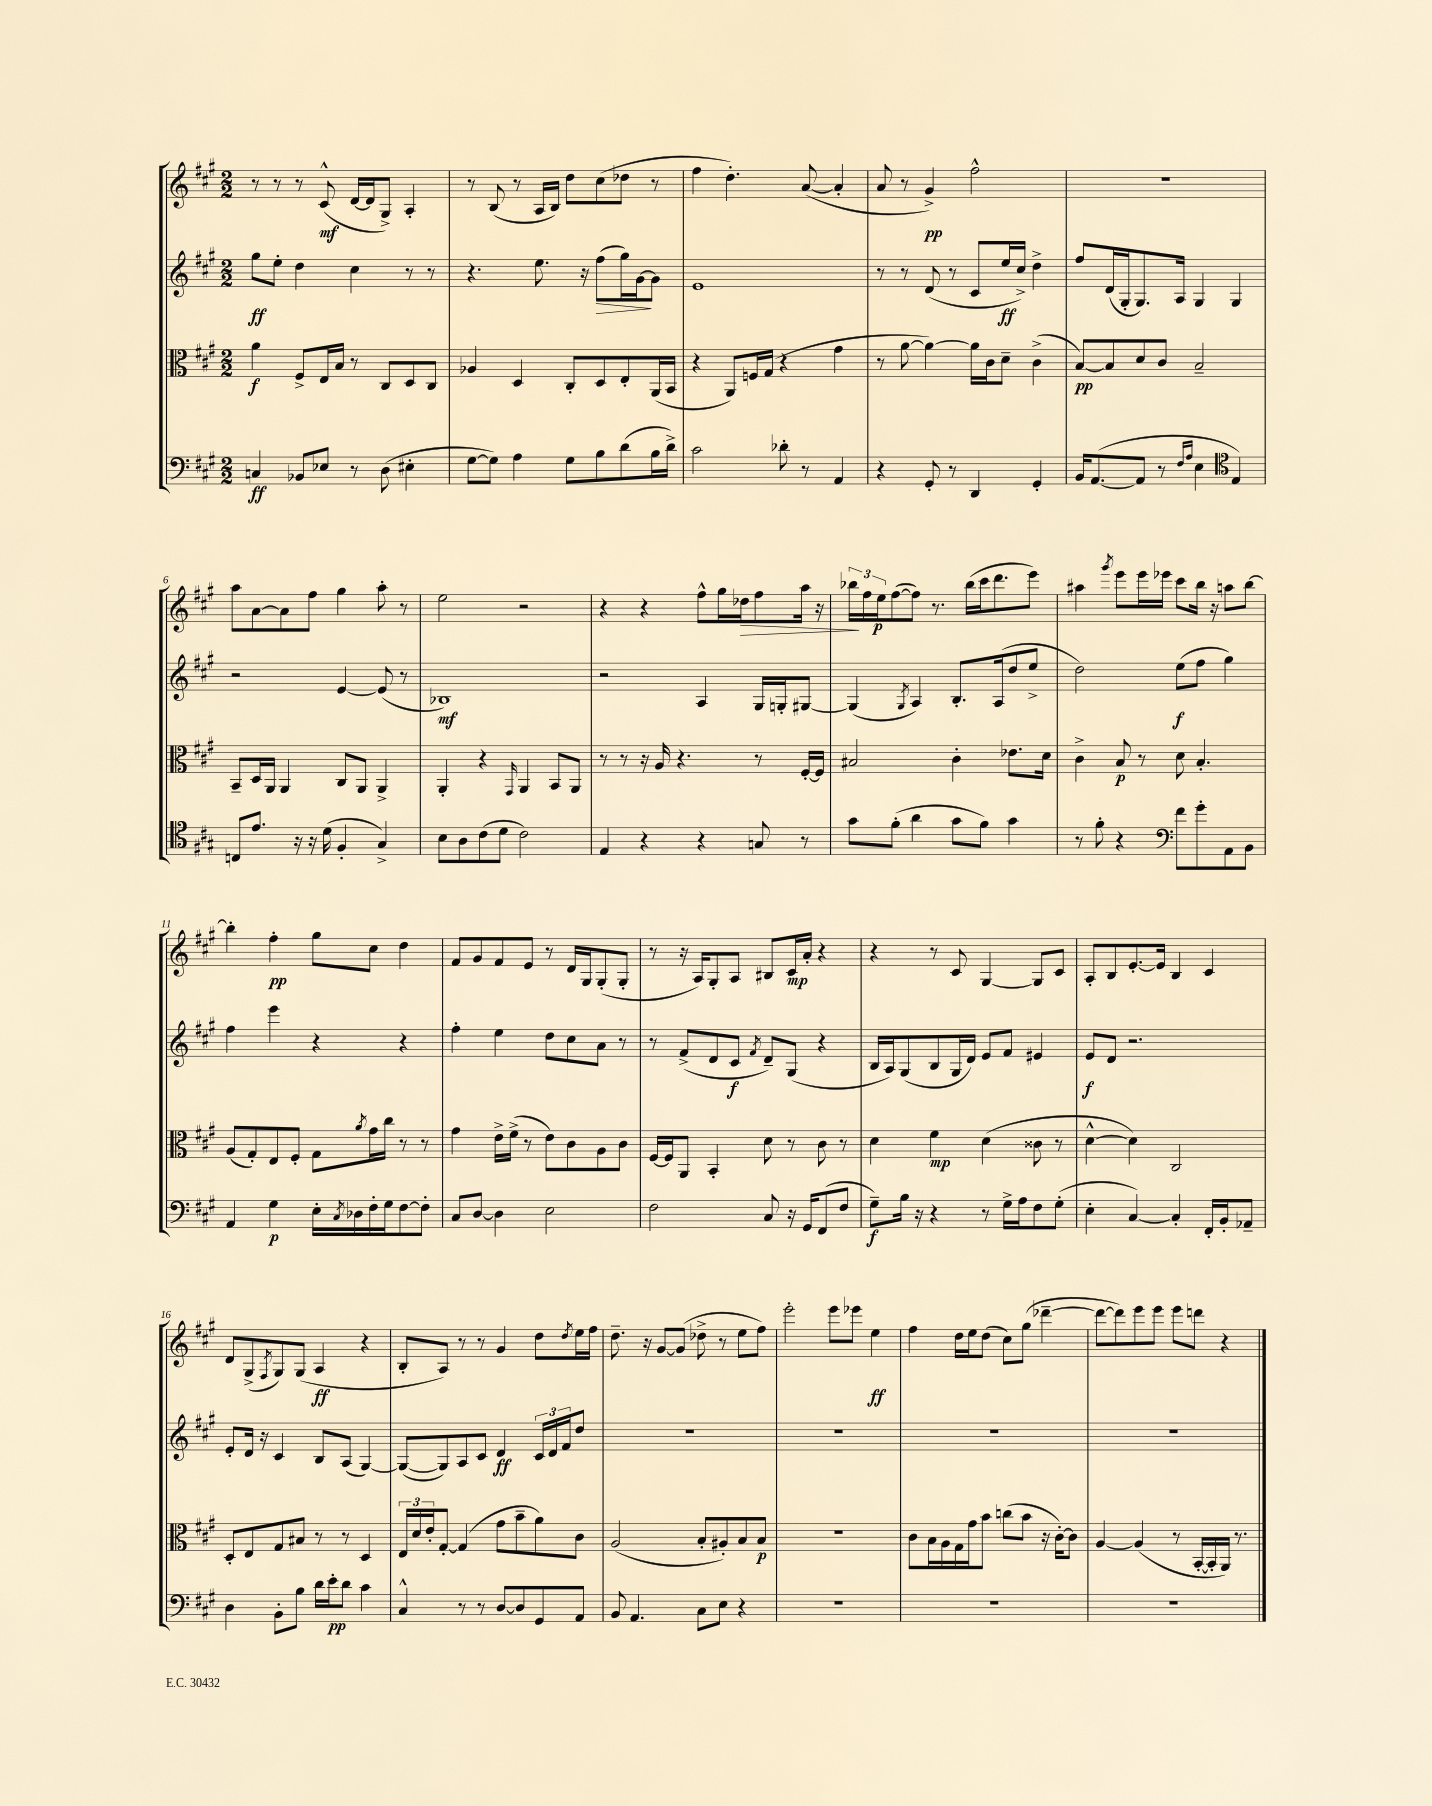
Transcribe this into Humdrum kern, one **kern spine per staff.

**kern	**dynam	**kern	**dynam	**kern	**dynam	**kern	**dynam
*part4	*part4	*part3	*part3	*part2	*part2	*part1	*part1
*staff4	*staff4	*staff3	*staff3	*staff2	*staff2	*staff1	*staff1
*clefF4	*	*clefC3	*	*clefG2	*	*clefG2	*
*k[f#c#g#]	*	*k[f#c#g#]	*	*k[f#c#g#]	*	*k[f#c#g#]	*
*M2/2	*	*M2/2	*	*M2/2	*	*M2/2	*
=1	=1	=1	=1	=1	=1	=1	=1
4Cn/	ff	4a\	f	8gg#\L	ff	8r	.
.	.	.	.	8ee'\J	.	8r	.
8BB-X/L	.	8F#^/L	.	4dd\	.	8r	.
8E-X/J	.	16E/L	.	.	.	(8c#^^/	mf
.	.	16B/JJ	.	.	.	.	.
8r	.	8r	.	4cc#\	.	[16d/LL	.
.	.	.	.	.	.	16d/J]	.
(8D\	.	8C#/L	.	.	.	8G#^/J)	.
4E#X'\	.	8D/	.	8r	.	4A'/	.
.	.	8C#/J	.	8r	.	.	.
=2	=2	=2	=2	=2	=2	=2	=2
[8G#\L	.	4A-X/	.	4.r	.	8r	.
8G#\J])	.	.	.	.	.	(8B/	.
4A\	.	4D/	.	.	.	8r	.
.	.	.	.	8.ee\	.	16A/LL	.
.	.	.	.	.	.	16B/JJ)	.
8G#\L	.	8C#'/L	.	.	.	8dd\L	.
.	.	.	.	16r	.	.	.
!	!	!	!	!	!LO:HP:b	!	!
8B\	.	8D/	.	(8ff#\L	>	(8cc#\	.
(8d\	.	8E'/	.	16gg#\L)	.	8dd-X\J	.
.	.	.	.	[16g#\J	.	.	.
16B\L	.	(16AA/L	.	8g#\J]	]	8r	.
16d^\JJ)	.	16BB/JJ	.	.	.	.	.
=3	=3	=3	=3	=3	=3	=3	=3
2c#\	.	4r	.	1e	.	4ff#\	.
.	.	8AA/L)	.	.	.	4.dd'\)	.
.	.	16Fn/L	.	.	.	.	.
.	.	(16G#/JJ	.	.	.	.	.
8d-X'\	.	4r	.	.	.	.	.
8r	.	.	.	.	.	([8a/	.
4AA/	.	4g#\	.	.	.	4a'/]	.
=4	=4	=4	=4	=4	=4	=4	=4
4r	.	8r	.	8r	.	8a/	.
.	.	[8a\	.	8r	.	8r	.
8GG#'/	.	4a\_)	.	(8d/	.	4g#^/)	pp
8r	.	.	.	8r	.	.	.
4DD/	.	16a\LL]	.	8c#/L	.	2ff#^^\	.
.	.	16c#\J	.	.	.	.	.
.	.	8d~\J	.	16ee/L	ff	.	.
.	.	.	.	16cc#^/JJ)	.	.	.
4GG#'/	.	(4c#^\	.	4dd^\	.	.	.
=5	=5	=5	=5	=5	=5	=5	=5
16BB/KL	.	[8B/L)	pp	8ff#/L	.	1r	.
([8.AA/	.	.	.	.	.	.	.
.	.	8B/]	.	(16d/L	.	.	.
.	.	.	.	16G#'/J	.	.	.
8AA/J]	.	8d/	.	8.G#/)	.	.	.
8r	.	8c#/J	.	.	.	.	.
.	.	.	.	16A/Jk	.	.	.
16qqF#/LL	.	.	.	.	.	.	.
16qqA/JJ	.	.	.	.	.	.	.
4E\	.	2B~/	.	4G#/	.	.	.
*clefC4	*	*	*	*	*	*	*
4E/)	.	.	.	4G#/	.	.	.
!!LO:LB:g=z
=6	=6	=6	=6	=6	=6	=6	=6
8Cn/L	.	8BB~/L	.	2r	.	8aa\L	.
8.e/J	.	16D/L	.	.	.	[8a\	.
.	.	16AA/JJ	.	.	.	.	.
.	.	4AA/	.	.	.	8a\]	.
16r	.	.	.	.	.	.	.
16r	.	.	.	.	.	8ff#\J	.
(16d\	.	.	.	.	.	.	.
4F#'/	.	8C#/L	.	[4e/	.	4gg#\	.
.	.	8AA/J	.	.	.	.	.
4G#^/)	.	4AA^/	.	(8e/]	.	8aa'\	.
.	.	.	.	8r	.	8r	.
=7	=7	=7	=7	=7	=7	=7	=7
8B\L	.	4AA'/	.	1B-X)	mf	2ee\	.
8A\	.	.	.	.	.	.	.
(8c#\	.	4r	.	.	.	.	.
8d\J	.	.	.	.	.	.	.
.	.	16qqGG#/	.	.	.	.	.
2c#\)	.	4AA/	.	.	.	2r	.
.	.	8BB/L	.	.	.	.	.
.	.	8AA/J	.	.	.	.	.
=8	=8	=8	=8	=8	=8	=8	=8
4E/	.	8r	.	2r	.	4r	.
.	.	8r	.	.	.	.	.
4r	.	16r	.	.	.	4r	.
.	.	16A/	.	.	.	.	.
.	.	4.r	.	.	.	.	.
4r	.	.	.	4A/	.	8ff#^^\L	.
.	.	.	.	.	.	16gg#\L	.
!	!	!	!	!	!	!	!LO:HP:b
.	.	.	.	.	.	16dd-X\J	>
8Gn/	.	8r	.	16G#/LL	.	8ff#\	.
.	.	.	.	16Gn'/J	.	.	.
8r	.	[16F#'/LL	.	[8G#X/J	.	16aa\Jk	.
.	.	16F#/JJ]	.	.	.	16r	.
=9	=9	=9	=9	=9	=9	=9	=9
8g#\L	.	2B#X/	.	(4G#/]	.	24bb-X\LL	.
.	.	.	.	.	.	24ff#\	]
.	.	.	.	.	.	24ee\J	p
(8f#'\J	.	.	.	.	.	([8ff#\	.
.	.	.	.	8qG#/	.	.	.
4a\	.	.	.	4A/)	.	8ff#\J])	.
.	.	.	.	.	.	8.r	.
8g#\L	.	4c#'\	.	8.B'/L	.	.	.
.	.	.	.	.	.	(16bb-\LL	.
8f#\J)	.	.	.	.	.	16ccc#\J	.
.	.	.	.	(16A/k	.	8.ddd\	.
4g#\	.	8.e-X\L	.	8dd/	.	.	.
.	.	.	.	8ee^/J	.	8eee\J)	.
.	.	16d\Jk	.	.	.	.	.
=10	=10	=10	=10	=10	=10	=10	=10
8r	.	4c#^\	.	2dd\)	.	4aa#X\	.
8f#'\	.	.	.	.	.	.	.
.	.	.	.	.	.	8qggg#/	.
4r	.	8B/	p	.	.	8eee\L	.
.	.	8r	.	.	.	16eee\L	.
.	.	.	.	.	.	16eee-X\JJ	.
*clefF4	*	*	*	*	*	*	*
8f#\L	.	8d\	.	(8ee\L	f	8ccc#\L	.
8g#'\	.	4.B'/	.	8ff#\J	.	16bb\Jk	.
.	.	.	.	.	.	16r	.
8AA\	.	.	.	4gg#\)	.	8aan\L	.
8BB\J	.	.	.	.	.	[8bb\J	.
!!LO:LB:g=z
=11	=11	=11	=11	=11	=11	=11	=11
4AA/	.	(8A/L	.	4ff#\	.	4bb'\]	.
.	.	8G#'/)	.	.	.	.	.
4G#\	p	8E/	.	4eee\	.	4ff#'\	pp
.	.	8F#'/J	.	.	.	.	.
16E'\LL	.	8G#\L	.	4r	.	8gg#\L	.
8qC#/	.	.	.	.	.	.	.
16D-X\	.	.	.	.	.	.	.
.	.	8qa/	.	.	.	.	.
16F#'\	.	16g#\L	.	.	.	8cc#\J	.
16G#\J	.	16cc#\JJ	.	.	.	.	.
[8F#\	.	8r	.	4r	.	4dd\	.
8F#'\J]	.	8r	.	.	.	.	.
=12	=12	=12	=12	=12	=12	=12	=12
8C#/L	.	4g#\	.	4ff#'\	.	8f#/L	.
[8D/J	.	.	.	.	.	8g#/	.
4D\]	.	16e^\LL	.	4ee\	.	8f#/	.
.	.	(16f#^\JJ	.	.	.	.	.
.	.	8r	.	.	.	8e/J	.
2E\	.	8e\L)	.	8dd\L	.	8r	.
.	.	8c#\	.	8cc#\	.	16d/LL	.
.	.	.	.	.	.	16G#/J	.
.	.	8A\	.	8a\J	.	(8G#'/	.
.	.	8c#\J	.	8r	.	8G#'/J	.
=13	=13	=13	=13	=13	=13	=13	=13
2F#\	.	[16F#/LL	.	8r	.	8r	.
.	.	16F#/J]	.	.	.	.	.
.	.	8AA/J	.	(8f#^/L	.	16r	.
.	.	.	.	.	.	16A/KL)	.
.	.	4BB'/	.	8d/	.	8G#'/	.
.	.	.	.	8c#/J	f	8A/J	.
.	.	.	.	8qf#/	.	.	.
8C#/	.	8d\	.	8d~/L)	.	8B#X/L	.
16r	.	8r	.	(8G#/J	.	16c#/L	mp
16GG#/KL	.	.	.	.	.	16a'/JJ	.
(8FF#/	.	8c#\	.	4r	.	4r	.
8F#/J	.	8r	.	.	.	.	.
=14	=14	=14	=14	=14	=14	=14	=14
8G#~\L)	f	4d\	.	16B/LL	.	4r	.
.	.	.	.	16A/J)	.	.	.
16B\Jk	.	.	.	(8G#/	.	.	.
16r	.	.	.	.	.	.	.
4r	.	4f#\	mp	8B/	.	8r	.
.	.	.	.	16G#/L	.	8c#/	.
.	.	.	.	16d/JJ)	.	.	.
8r	.	(4d\	.	8e/L	.	[4G#/	.
16G#^\LL	.	.	.	8f#/J	.	.	.
16A\J	.	.	.	.	.	.	.
8F#\	.	8c##X\	.	4e#X/	.	8G#/L]	.
(8G#'\J	.	8r	.	.	.	8c#/J	.
=15	=15	=15	=15	=15	=15	=15	=15
4E'\	.	[4d^^\	.	8e/L	f	8A'/L	.
.	.	.	.	8d/J	.	8B/	.
[4C#/)	.	4d\])	.	2.r	.	[8.e'/	.
.	.	.	.	.	.	16e/Jk]	.
4C#'/]	.	2C#/	.	.	.	4B/	.
16FF#'/LL	.	.	.	.	.	4c#/	.
16BB'/J	.	.	.	.	.	.	.
8AA-X~/J	.	.	.	.	.	.	.
!!LO:LB:g=z
=16	=16	=16	=16	=16	=16	=16	=16
4D\	.	8D'/L	.	8e'/L	.	8d/L	.
.	.	8E/	.	16d/Jk	.	(8G#^/	.
.	.	.	.	16r	.	.	.
.	.	.	.	.	.	8qF#/	.
8BB'\L	.	8G#/	.	4c#/	.	8G#/)	.
8B\J	.	8B#X/J	.	.	.	(8G#/J	.
16d\LL	.	8r	.	8B/L	.	4A/	ff
16e'\J	pp	.	.	.	.	.	.
8d\J	.	8r	.	(8A/J	.	.	.
4c#\	.	4D/	.	[4G#/)	.	4r	.
=17	=17	=17	=17	=17	=17	=17	=17
4C#^^/	.	24E/LL	.	(8G#/L_	.	8B'/L	.
.	.	24d/	.	.	.	.	.
.	.	24e'/J	.	.	.	.	.
.	.	[8G#'/J	.	8G#/])	.	8A/J)	.
8r	.	(4G#/]	.	8A/	.	8r	.
8r	.	.	.	8c#/J	.	8r	.
[8D/L	.	8g#\L	.	4d/	ff	4g#/	.
8D/]	.	8b~\	.	.	.	.	.
8GG#/	.	8a\)	.	24c#/LL	.	8dd\L	.
.	.	.	.	24d/	.	.	.
.	.	.	.	24f#/J	.	.	.
.	.	.	.	.	.	8qdd/	.
8AA/J	.	8c#\J	.	8dd/J	.	16ee\L	.
.	.	.	.	.	.	16ff#\JJ	.
=18	=18	=18	=18	=18	=18	=18	=18
8BB/	.	(2A/	.	1r	.	8.dd~\	.
4.AA/	.	.	.	.	.	.	.
.	.	.	.	.	.	16r	.
.	.	.	.	.	.	[8g#/L	.
.	.	.	.	.	.	(8g#/J]	.
8C#\L	.	8B'/L	.	.	.	8dd-X^\	.
8E\J	.	8A#X'/)	.	.	.	8r	.
4r	.	8B/	.	.	.	8ee\L	.
.	.	8B/J	p	.	.	8ff#\J)	.
=19	=19	=19	=19	=19	=19	=19	=19
1r	.	1r	.	1r	.	2eee'\	.
.	.	.	.	.	.	8eee\L	.
.	.	.	.	.	.	8eee-X\J	.
.	.	.	.	.	.	4ee\	ff
=20	=20	=20	=20	=20	=20	=20	=20
1r	.	8c#\L	.	1r	.	4ff#\	.
.	.	16B\L	.	.	.	.	.
.	.	16A\	.	.	.	.	.
.	.	16G#\	.	.	.	16dd\LL	.
.	.	16g#\J	.	.	.	16ee\J	.
.	.	8b\J	.	.	.	(8dd\J	.
.	.	(8ccn\L	.	.	.	8cc#\L)	.
.	.	8b\J	.	.	.	(8gg#\J	.
.	.	16r	.	.	.	[4ddd-X~\	.
.	.	[16c#'\KL)	.	.	.	.	.
.	.	8c#\J]	.	.	.	.	.
=21	=21	=21	=21	=21	=21	=21	=21
1r	.	[4A/	.	1r	.	8ddd-\L_	.
.	.	.	.	.	.	8ddd-\])	.
.	.	(4A/]	.	.	.	8eee\	.
.	.	.	.	.	.	8eee\J	.
.	.	8r	.	.	.	8eee\L	.
.	.	[16BB'/LL	.	.	.	8dddn\J	.
.	.	16BB'/]	.	.	.	.	.
.	.	16AA/JJ)	.	.	.	4r	.
.	.	8.r	.	.	.	.	.
==	==	==	==	==	==	==	==
*-	*-	*-	*-	*-	*-	*-	*-
